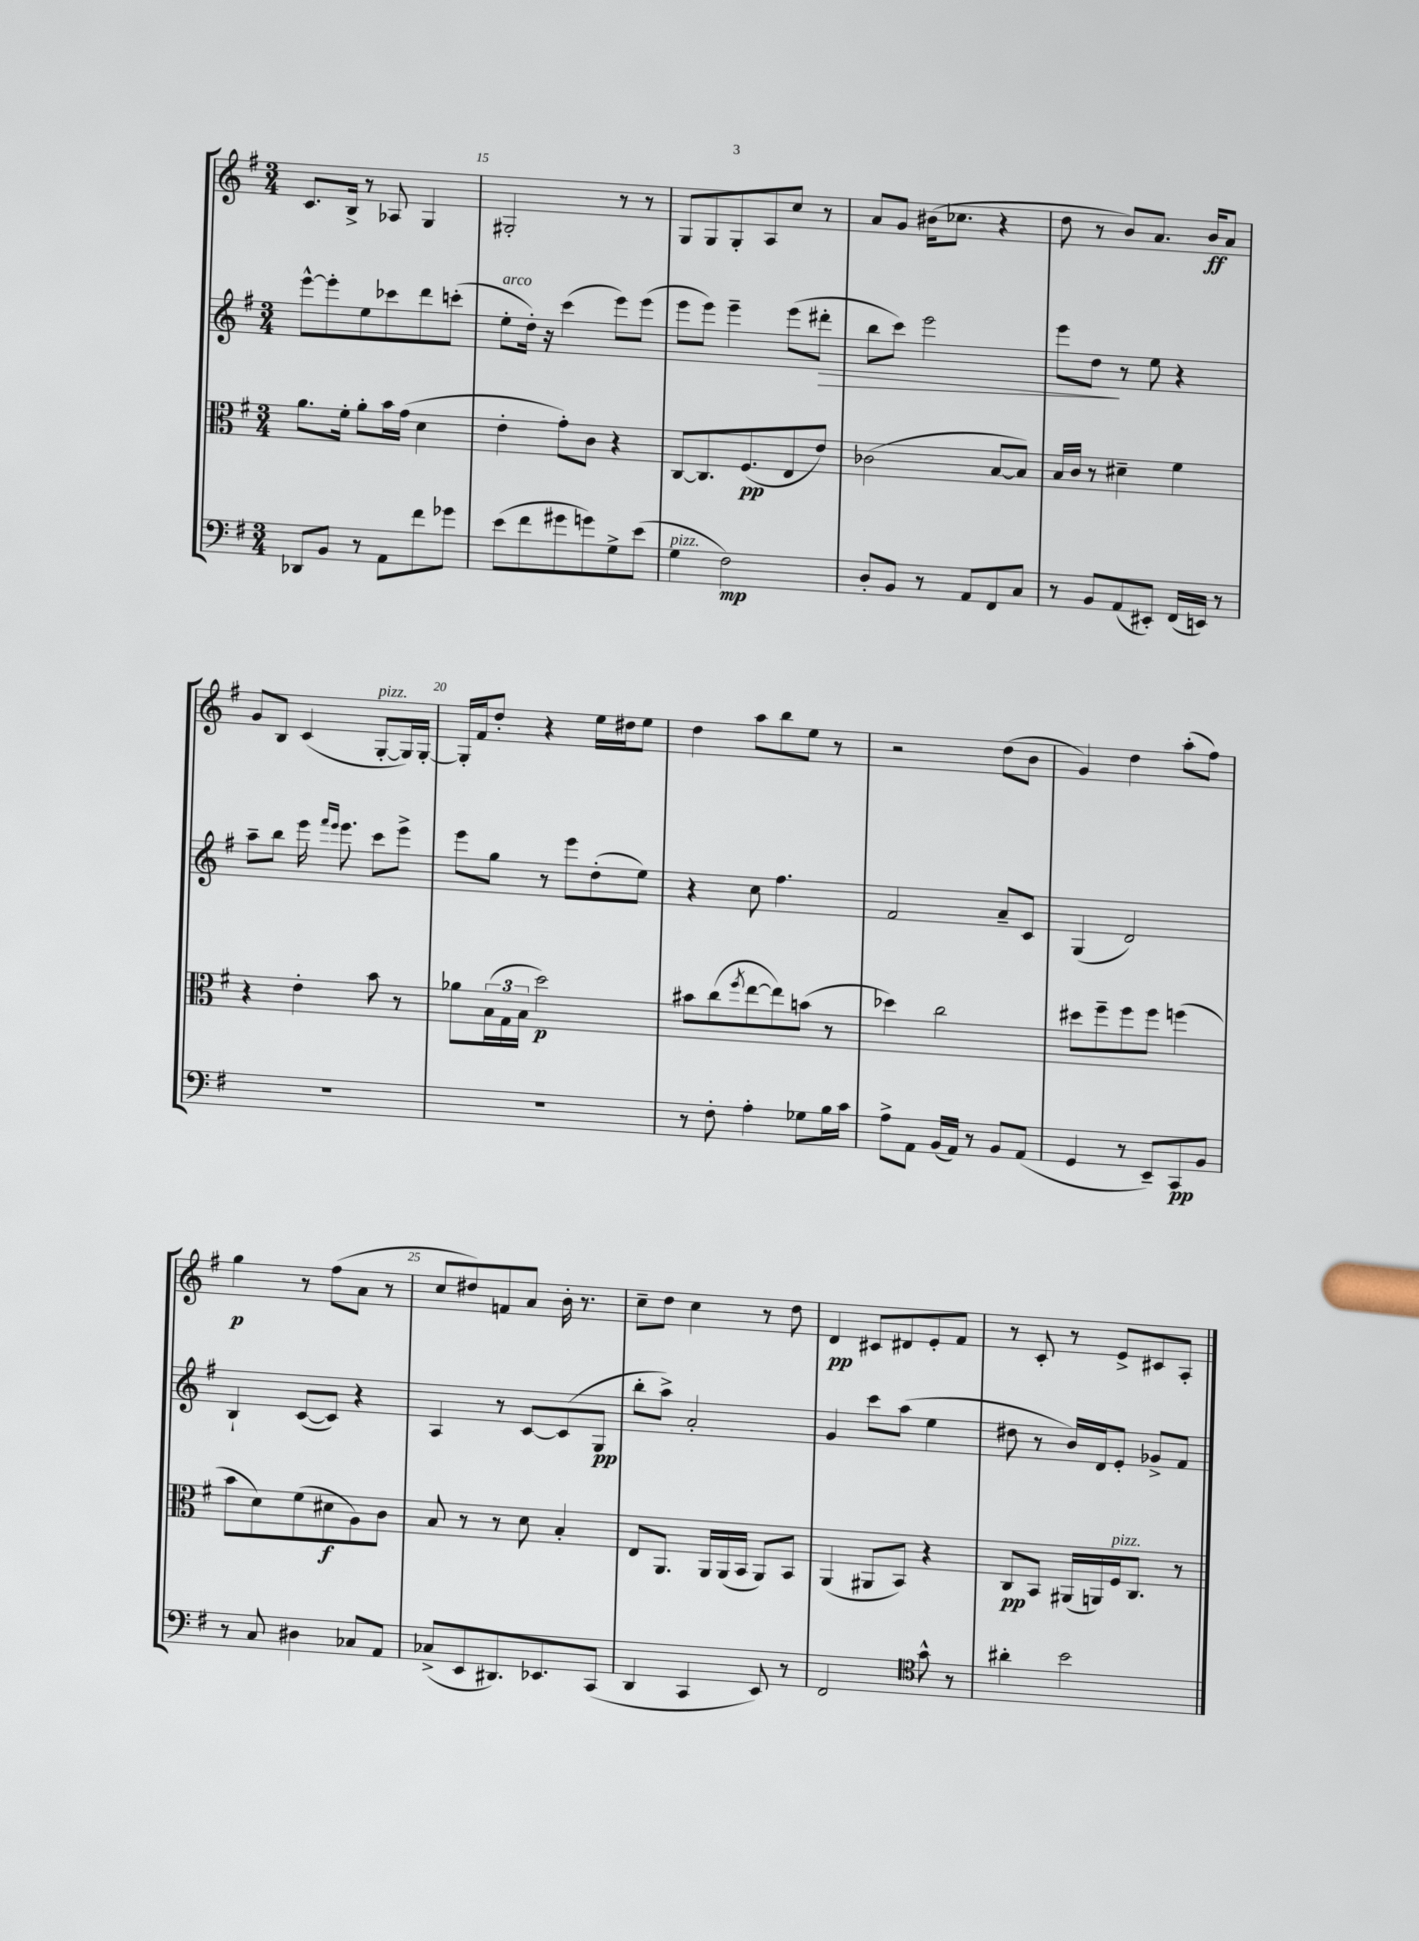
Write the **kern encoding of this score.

**kern	**dynam	**kern	**dynam	**kern	**dynam	**kern	**dynam
*part4	*part4	*part3	*part3	*part2	*part2	*part1	*part1
*staff4	*staff4	*staff3	*staff3	*staff2	*staff2	*staff1	*staff1
*clefF4	*	*clefC3	*	*clefG2	*	*clefG2	*
*k[f#]	*	*k[f#]	*	*k[f#]	*	*k[f#]	*
*M3/4	*	*M3/4	*	*M3/4	*	*M3/4	*
=14	=14	=14	=14	=14	=14	=14	=14
8DD-X/L	.	8.a\L	.	[8eee^^\L	.	8.c/L	.
8BB/J	.	.	.	8eee'\]	.	.	.
.	.	16f#'\Jk	.	.	.	16B^/Jk	.
8r	.	8a'\L	.	8ee\	.	8r	.
8AA\L	.	16b\L	.	8ccc-X\	.	8A-X/	.
.	.	(16g\JJ	.	.	.	.	.
8f#\	.	4d\	.	8ddd\	.	4G/	.
8g-X\J	.	.	.	(8cccn'\J	.	.	.
=15	=15	=15	=15	=15	=15	=15	=15
!	!	!	!	!LO:TX:a:i:t=arco	!	!	!
(8e\L	.	4e'\	.	8ee'\L	.	2G#X'/	.
8f#\	.	.	.	16dd'\Jk)	.	.	.
.	.	.	.	16r	.	.	.
8g#X\	.	8g'\L)	.	(4ccc\	.	.	.
8gn\)	.	8c\J	.	.	.	.	.
8G^\	.	4r	.	8eee\L)	.	8r	.
(8e\J	.	.	.	(8eee\J	.	8r	.
=16	=16	=16	=16	=16	=16	=16	=16
!LO:TX:a:i:t=pizz.	!	!	!	!	!	!	!
4G\	.	[8C/L	.	8eee\L	.	8G/L	.
.	.	8.C/]	.	8eee\J)	.	8G/	.
2F#\)	mp	.	.	4eee~\	.	8G'/	.
.	.	(8.F#/	pp	.	.	.	.
.	.	.	.	.	.	8A/	.
.	.	8E/	.	(8eee\L	.	8cc/J	.
!	!	!	!	!	!LO:HP:b	!	!
.	.	8e/J)	.	8ddd#X'\J	>	8r	.
=17	=17	=17	=17	=17	=17	=17	=17
8D'/L	.	(2c-X\	.	8bb\L	.	8a/L	.
8BB/J	.	.	.	8ccc\J)	.	8g/J	.
8r	.	.	.	2eee\	.	(16b#X\KL	.
.	.	.	.	.	.	8.cc-X\J	.
8AA/L	.	.	.	.	.	.	.
8FF#/	.	[8B/L	.	.	.	4r	.
8C/J	.	8B/J])	.	.	.	.	.
=18	=18	=18	=18	=18	=18	=18	=18
8r	.	16B/LL	.	8eee\L	.	8dd\	.
.	.	16c/JJ	.	.	.	.	.
8BB/L	.	8r	.	8dd\J	.	8r	.
(8AA/	.	4d#X~\	.	8r	]	8b/L)	.
8EE#X'/J)	.	.	.	8ee\	.	8.a/J	.
(16FF#/LL	.	4f#\	.	4r	.	.	.
16EEn/JJ)	.	.	.	.	.	16b/KL	ff
8r	.	.	.	.	.	8a/J	.
!!LO:LB:g=z
=19	=19	=19	=19	=19	=19	=19	=19
2.r	.	4r	.	8aa~\L	.	8g/L	.
.	.	.	.	8bb\J	.	8B/J	.
.	.	4e'\	.	16eee\	.	(4c/	.
.	.	.	.	16qqfff#/LL	.	.	.
.	.	.	.	16qqeee/JJ	.	.	.
.	.	.	.	8.eee\	.	.	.
!	!	!	!	!	!	!LO:TX:a:i:t=pizz.	!
.	.	8b\	.	8ccc\L	.	[8G'/L	.
.	.	8r	.	8eee^\J	.	16G/L])	.
.	.	.	.	.	.	[16G'/JJ	.
=20	=20	=20	=20	=20	=20	=20	=20
2.r	.	8a-X\L	.	8eee\L	.	16G'/LL]	.
.	.	.	.	.	.	16f#/J	.
.	.	(24B\L	.	8gg\J	.	8dd'/J	.
.	.	24G\	.	.	.	.	.
.	.	24B\JJ	.	.	.	.	.
.	.	2dd\)	p	8r	.	4r	.
.	.	.	.	8eee\L	.	.	.
.	.	.	.	(8dd'\	.	16ee\LL	.
.	.	.	.	.	.	16dd#X\J	.
.	.	.	.	8ee\J)	.	8ee\J	.
=21	=21	=21	=21	=21	=21	=21	=21
8r	.	8b#X\L	.	4r	.	4dd\	.
8F#'\	.	(8cc\	.	.	.	.	.
.	.	8qff#/	.	.	.	.	.
4A'\	.	[8ee\	.	8cc\	.	8aa\L	.
.	.	8ee\])	.	4.ff#\	.	8bb\	.
8G-X\L	.	(8bn\J	.	.	.	8ee\J	.
16B\L	.	8r	.	.	.	8r	.
16c\JJ	.	.	.	.	.	.	.
=22	=22	=22	=22	=22	=22	=22	=22
8A^\L	.	4dd-X\)	.	2f#/	.	2r	.
8AA\J	.	.	.	.	.	.	.
(16BB/LL	.	2cc\	.	.	.	.	.
16AA/JJ)	.	.	.	.	.	.	.
8r	.	.	.	.	.	.	.
8BB/L	.	.	.	8a~/L	.	(8dd\L	.
(8AA/J	.	.	.	8c/J	.	8b\J	.
=23	=23	=23	=23	=23	=23	=23	=23
4GG/	.	8dd#X\L	.	(4G/	.	4g/)	.
.	.	8ff#~\	.	.	.	.	.
8r	.	8ff#\	.	2d/)	.	4dd\	.
8EE~/L)	.	8ff#\J	.	.	.	.	.
8CC/	pp	(4ffn\	.	.	.	(8aa'\L	.
8BB/J	.	.	.	.	.	8ff#\J)	.
!!LO:LB:g=z
=24	=24	=24	=24	=24	=24	=24	=24
8r	.	8b\L	.	4B`/	.	4gg\	p
8C/	.	8d\)	.	.	.	.	.
4D#X\	.	(8f#\	.	([8c/L	.	8r	.
.	.	8d#X\	f	8c/J])	.	(8ff#\L	.
8C-X/L	.	8A\)	.	4r	.	8a\J	.
8AA/J	.	8c\J	.	.	.	8r	.
=25	=25	=25	=25	=25	=25	=25	=25
(8C-X^/L	.	8B/	.	4A/	.	8cc/L	.
8EE/	.	8r	.	.	.	8dd#X/)	.
8.DD#X/)	.	8r	.	8r	.	8fn/	.
.	.	8d\	.	[8c/L	.	8a/J	.
8.EE-X/	.	.	.	.	.	.	.
.	.	4B'/	.	(8c/]	.	16b'\	.
.	.	.	.	.	.	8.r	.
(8CC/J	.	.	.	8G/J	pp	.	.
=26	=26	=26	=26	=26	=26	=26	=26
4DD/	.	8E/L	.	8bb'\L	.	8cc~\L	.
.	.	8.AA/J	.	8aa^\J)	.	8dd\J	.
4CC/	.	.	.	2a'/	.	4cc\	.
.	.	16AA/LL	.	.	.	.	.
.	.	(16AA/	.	.	.	.	.
.	.	16BB/JJ	.	.	.	.	.
8EE/)	.	8AA/L)	.	.	.	8r	.
8r	.	8BB/J	.	.	.	8dd\	.
=27	=27	=27	=27	=27	=27	=27	=27
2FF#/	.	(4AA/	.	4g/	.	4d/	pp
.	.	8AA#X/L	.	8ccc\L	.	8c#X/L	.
.	.	8BB/J)	.	(8aa\J	.	8d#X/	.
*clefC4	*	*	*	*	*	*	*
8g^^\	.	4r	.	4ee\	.	8e'/	.
8r	.	.	.	.	.	8f#/J	.
=28	=28	=28	=28	=28	=28	=28	=28
4a#X'\	.	8C/L	pp	8dd#X\	.	8r	.
.	.	8BB/J	.	8r	.	8c'/	.
2b\	.	(16AA#X/LL	.	16b/LL)	.	8r	.
.	.	16AAn/)	.	16d/J	.	.	.
!	!	!LO:TX:a:i:t=pizz.	!	!	!	!	!
.	.	16F#/J	.	8e'/J	.	8e^/L	.
.	.	8.C/J	.	.	.	.	.
.	.	.	.	8g-X^/L	.	8c#X/	.
.	.	8r	.	8f#/J	.	8A'/J	.
==	==	==	==	==	==	==	==
*-	*-	*-	*-	*-	*-	*-	*-
